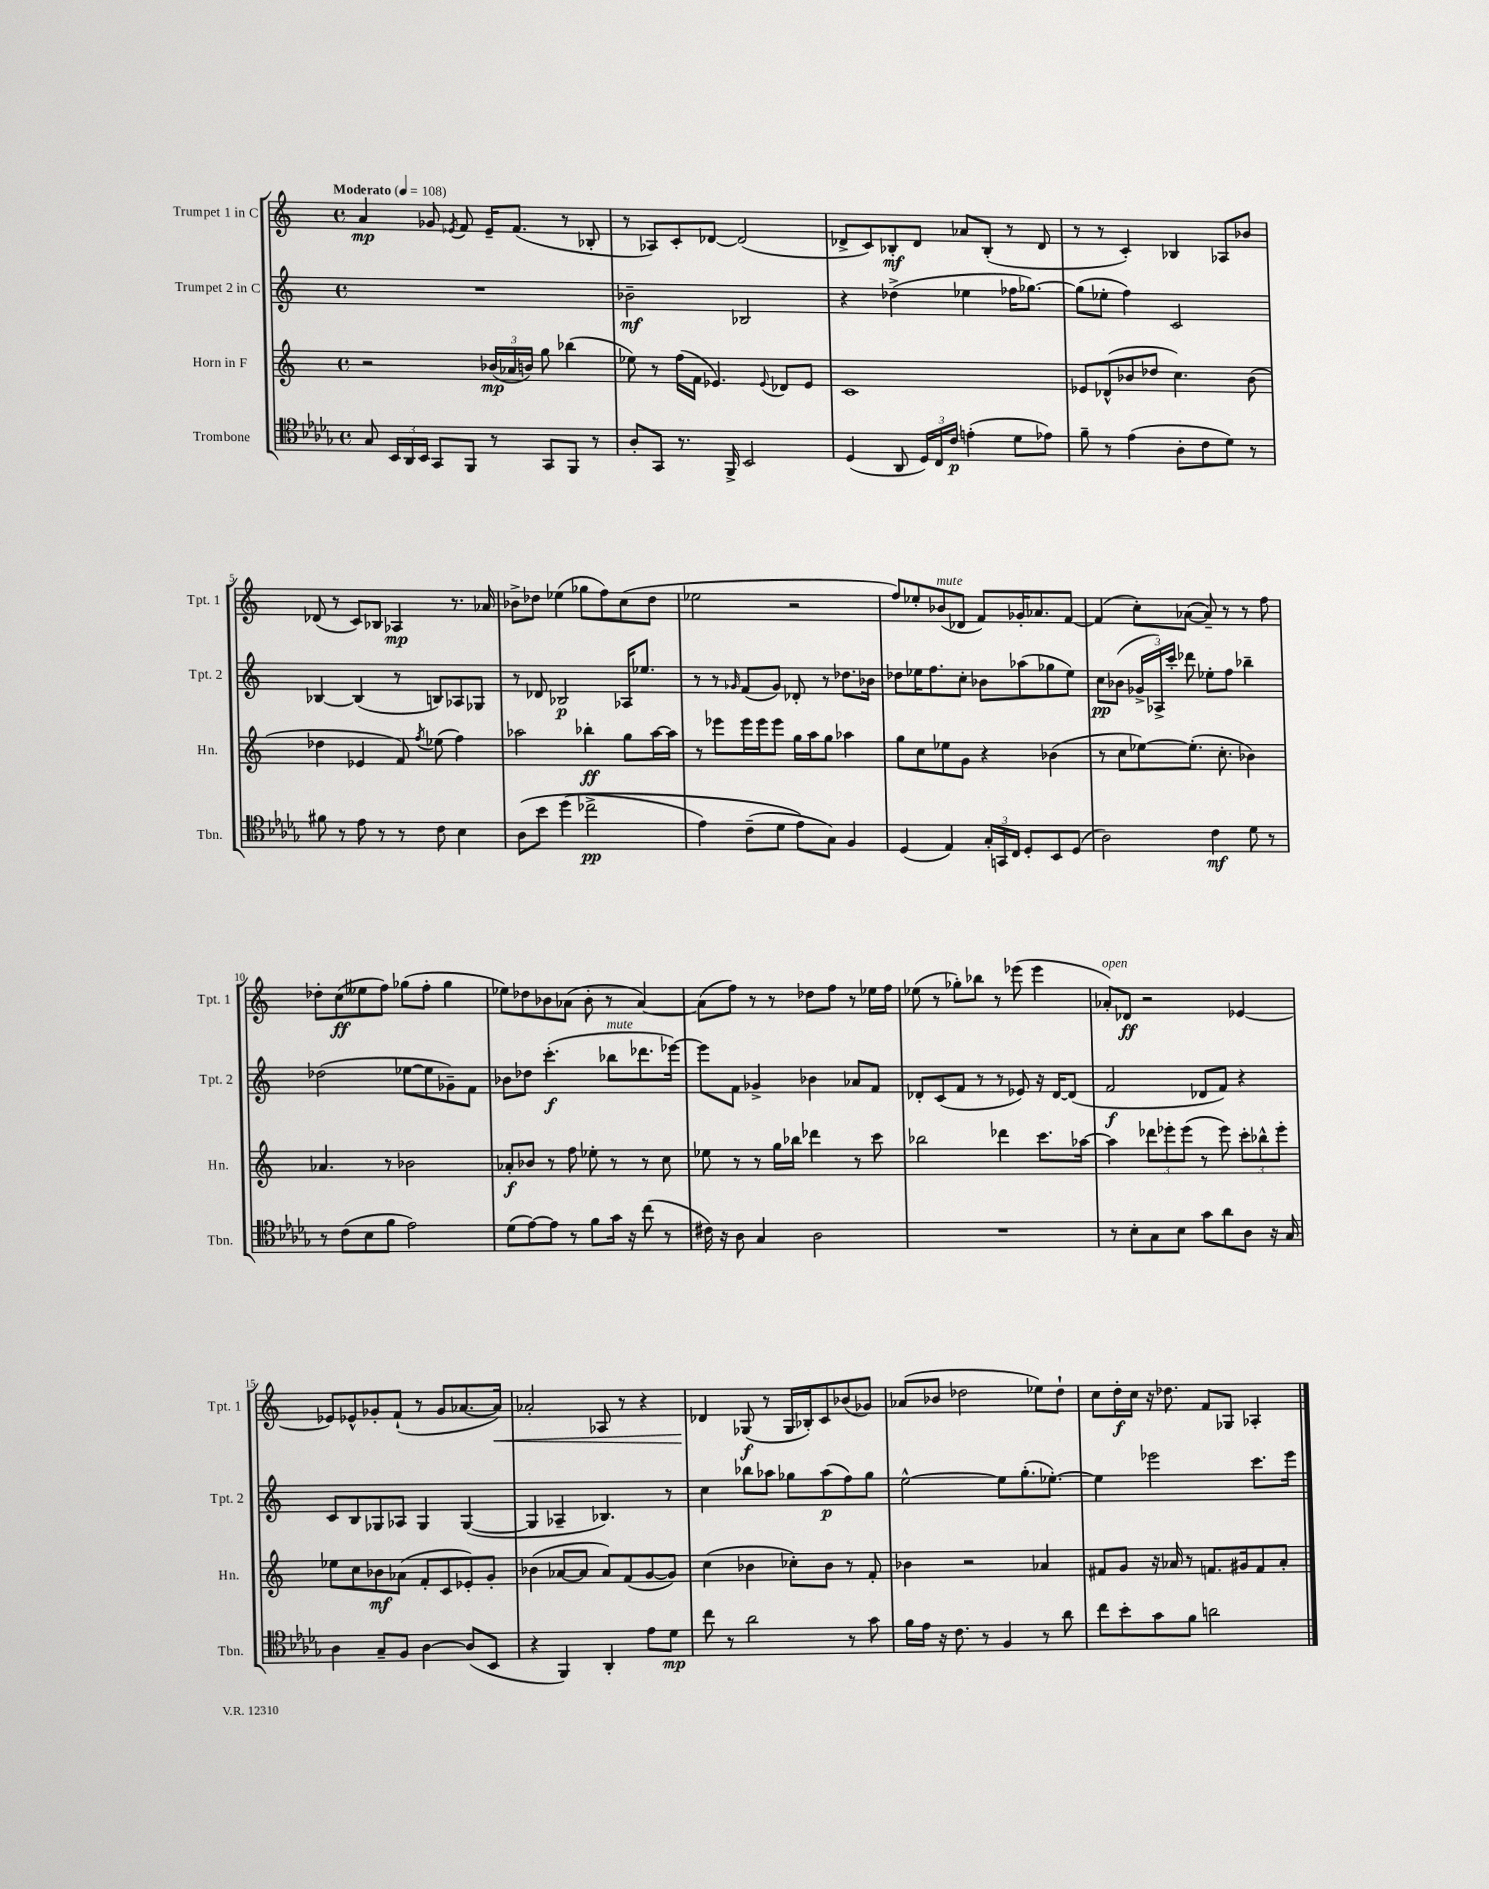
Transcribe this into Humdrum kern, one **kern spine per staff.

**kern	**dynam	**kern	**dynam	**kern	**dynam	**kern	**dynam
*part4	*part4	*part3	*part3	*part2	*part2	*part1	*part1
*staff4	*staff4	*staff3	*staff3	*staff2	*staff2	*staff1	*staff1
*I"Trombone	*	*I"Horn in F	*	*I"Trumpet 2 in C	*	*I"Trumpet 1 in C	*
*I'Tbn.	*	*I'Hn.	*	*I'Tpt. 2	*	*I'Tpt. 1	*
*clefC4	*	*clefG2	*	*clefG2	*	*clefG2	*
*k[b-e-a-d-g-]	*	*k[]	*	*k[]	*	*k[]	*
*M4/4	*	*M4/4	*	*M4/4	*	*M4/4	*
*met(c)	*	*met(c)	*	*met(c)	*	*met(c)	*
*MM108	*	*MM108	*	*MM108	*	*MM108	*
=1	=1	=1	=1	=1	=1	=1	=1
!	!	!	!	!	!	!LO:TX:a:B:t=Moderato	!
8G-/	.	2r	.	1r	.	4a/	mp
24BB-/LL	.	.	.	.	.	.	.
24AA-/	.	.	.	.	.	.	.
24BB-/JJ	.	.	.	.	.	.	.
8GG-/L	.	.	.	.	.	8g-X/	.
.	.	.	.	.	.	8qe-X/	.
8FF/J	.	.	.	.	.	8f/	.
8r	.	(24b-X/LL	mp	.	.	16e-~/KL	.
.	.	24a-X/	.	.	.	.	.
.	.	.	.	.	.	(8.f/J	.
.	.	24bn/JJ)	.	.	.	.	.
8GG-/L	.	8gg\	.	.	.	.	.
8FF/J	.	(4bb-X\	.	.	.	8r	.
8r	.	.	.	.	.	8B-X'/	.
=2	=2	=2	=2	=2	=2	=2	=2
8A-'/L	.	8ee-X\)	.	2b-X~\	mf	8r	.
8GG-/J	.	8r	.	.	.	8A-X/L)	.
8.r	.	(16ff\LL	.	.	.	8c'/	.
.	.	16f\JJ	.	.	.	.	.
.	.	4.e-X/)	.	.	.	[8d-X/J	.
16FF^/	.	.	.	.	.	.	.
2BB-/	.	.	.	2B-X/	.	(2d-/]	.
.	.	8qqe-/	.	.	.	.	.
.	.	8d-X/L	.	.	.	.	.
.	.	8e-/J	.	.	.	.	.
=3	=3	=3	=3	=3	=3	=3	=3
(4D-/	.	1c	.	4r	.	8d-X^/L	.
.	.	.	.	.	.	8c/)	.
8AA-/	.	.	.	(4dd-X^\	.	8B-X'/	mf
24D-/LL)	.	.	.	.	.	8d-/J	.
24C/	.	.	.	.	.	.	.
24c/JJ	p	.	.	.	.	.	.
(4en'\	.	.	.	4ee-X\	.	8a-X/L	.
.	.	.	.	.	.	(8B-'/J	.
8d-\L	.	.	.	16ff-X\KL	.	8r	.
.	.	.	.	[8.gg-X\J)	.	.	.
8e-X\J)	.	.	.	.	.	8d-/	.
=4	=4	=4	=4	=4	=4	=4	=4
8f~\	.	8e-X/L	.	(8gg-\L]	.	8r	.
8r	.	(8d-X^^/	.	8ee-X'\J	.	8r	.
(4e-\	.	8b-X/	.	4ff\)	.	4c'/)	.
.	.	8dd-X/J	.	.	.	.	.
8A-'\L	.	4.cc\)	.	2c/	.	4B-X/	.
8c\	.	.	.	.	.	.	.
8d-\J)	.	.	.	.	.	8A-X/L	.
8r	.	(8b-\	.	.	.	8b-X/J	.
!!LO:LB:g=z
=5	=5	=5	=5	=5	=5	=5	=5
8f#X\	.	4dd-X\	.	[4B-X/	.	(8d-X/	.
8r	.	.	.	.	.	8r	.
8e-\	.	4e-X/	.	(4B-/]	.	8c/L)	.
8r	.	.	.	.	.	8B-X/J	.
8r	.	8f/)	.	8r	.	4A-X/	mp
.	.	8qff/	.	.	.	.	.
8c\	.	(8ee-X\	.	8Bn/L)	.	.	.
4B-\	.	4ff\)	.	8A-X/	.	8.r	.
.	.	.	.	8G-X/J	.	.	.
.	.	.	.	.	.	16a-X/	.
=6	=6	=6	=6	=6	=6	=6	=6
(8A-\L	.	2aa-X\	.	8r	.	8b-X^\L	.
8b-\J	.	.	.	8d-X/	.	8dd-X\J	.
(4dd-\	.	.	.	2B-X/	p	(4ee-X\	.
2cc-X^\	pp	4bb-X'\	ff	.	.	8gg-X\L	.
.	.	.	.	.	.	8ff\)	.
.	.	8gg\L	.	16A-X/KL	.	(8cc\	.
.	.	.	.	8.ee-X/J	.	.	.
.	.	[16aa-\L	.	.	.	8dd-\J	.
.	.	16aa-\JJ]	.	.	.	.	.
=7	=7	=7	=7	=7	=7	=7	=7
4e-\)	.	8r	.	8r	.	2ee-X\	.
.	.	8eee-X\L	.	8r	.	.	.
.	.	.	.	16qqg-X/	.	.	.
(8c~\L	.	16eee-\L	.	(8f/L	.	.	.
.	.	16eee-\J	.	.	.	.	.
8d-\J	.	8eee-\J	.	8g-/J)	.	.	.
8e-\L)	.	16gg\LL	.	8d-X'/	.	2r	.
.	.	16aa\J	.	.	.	.	.
8G-\J)	.	8gg\J	.	8r	.	.	.
4F/	.	4aa-X\	.	8.dd-X\L	.	.	.
.	.	.	.	16b-X\Jk	.	.	.
=8	=8	=8	=8	=8	=8	=8	=8
(4D-/	.	8gg\L	.	8dd-X\L	.	8ff/L)	.
.	.	8cc\	.	16ee-X\K	.	8ee-X'/	.
.	.	.	.	8.ff\	.	.	.
!	!	!	!	!	!	!LO:TX:a:i:t=mute	!
4E-/)	.	8ee-X\	.	.	.	(8b-X/	.
.	.	8g\J	.	8cc'\J	.	8d-X/J	.
24G-'/LL	.	4r	.	8b-X\L	.	8f/L)	.
24GGn/	.	.	.	.	.	.	.
24C/JJ	.	.	.	.	.	.	.
8D-'/L	.	.	.	(8aa-X\	.	16g-X'/K	.
.	.	.	.	.	.	8.a-X/	.
8BB-/	.	(4b-X\	.	8gg-X\	.	.	.
(8D-/J	.	.	.	8ee-\J)	.	[8f/J	.
=9	=9	=9	=9	=9	=9	=9	=9
2A-\)	.	8r	.	8cc\L	pp	(4f/]	.
.	.	8cc\L	.	(8b-X\J	.	.	.
.	.	[8ee-X\)	.	24g-X^/LL	.	8cc'\L)	.
.	.	.	.	24A-X^/)	.	.	.
.	.	.	.	24ccc'/JJ	.	.	.
.	.	(8.ee-'\J]	.	8ddd-X\	.	([8a-X\J	.
4c\	mf	.	.	8ee-X'\L	.	8a-~/])	.
.	.	8.cc'\	.	.	.	.	.
.	.	.	.	8ff\J	.	8r	.
8d-\	.	4b-X\)	.	4bb-X~\	.	8r	.
8r	.	.	.	.	.	8ff\	.
!!LO:LB:g=z
=10	=10	=10	=10	=10	=10	=10	=10
8r	.	4.a-X/	.	(2dd-X\	.	8dd-X'\L	.
(8c\L	.	.	.	.	.	(8cc\	ff
8B-\	.	.	.	.	.	8ee--X\	.
8f\J	.	8r	.	.	.	8ff\J)	.
2e-\)	.	2b-X\	.	[8ee-X\L	.	(8gg-X\L	.
.	.	.	.	8ee-\]	.	8ff'\J	.
.	.	.	.	8g-X~\)	.	4gg-\	.
.	.	.	.	8f\J	.	.	.
=11	=11	=11	=11	=11	=11	=11	=11
(8d-\L	.	8a-X'/L	f	8b-X\L	.	8ee-X\L)	.
[8e-\)	.	8b-X/J	.	8dd-X\J	.	8dd-X\	.
8e-\J]	.	8r	.	(4.ccc'\	f	8b-X\	.
8r	.	8ff\	.	.	.	(8a-X\J	.
8f\L	.	8ee-X'\	.	.	.	8b-'\	.
!	!	!	!	!LO:TX:a:i:t=mute	!	!	!
16g-\Jk	.	8r	.	8bb-X\L	.	8r	.
16r	.	.	.	.	.	.	.
(8cc\	.	8r	.	8.ddd-X\	.	[4a-/)	.
8r	.	8cc\	.	.	.	.	.
.	.	.	.	[16eee-X\Jk)	.	.	.
=12	=12	=12	=12	=12	=12	=12	=12
16c#X\)	.	8ee-X\	.	8eee-\L]	.	(8a-\L]	.
16r	.	.	.	.	.	.	.
8A-\	.	8r	.	8f\J	.	8ff\J)	.
4G-/	.	8r	.	4g-X^/	.	8r	.
.	.	16gg\LL	.	.	.	8r	.
.	.	16bb-X\JJ	.	.	.	.	.
2A-\	.	4ddd-X\	.	4b-X\	.	8dd-X\L	.
.	.	.	.	.	.	8ff\J	.
.	.	8r	.	8a-X/L	.	8r	.
.	.	8ccc\	.	8f/J	.	16ee-X\LL	.
.	.	.	.	.	.	16ff\JJ	.
=13	=13	=13	=13	=13	=13	=13	=13
1r	.	2bb-X\	.	8d-X'/L	.	(8ee-X\	.
.	.	.	.	(8c/	.	8r	.
.	.	.	.	8f/J	.	8gg-X'\L)	.
.	.	.	.	8r	.	8bb-X\J	.
.	.	4ddd-X\	.	8r	.	8r	.
.	.	.	.	8e-X/)	.	(8eee-X\	.
.	.	8.ccc\L	.	16r	.	4eee-\	.
.	.	.	.	[16d-/KL	.	.	.
.	.	.	.	(8d-/J]	.	.	.
.	.	[16aa-X\Jk	.	.	.	.	.
=14	=14	=14	=14	=14	=14	=14	=14
!	!	!	!	!	!	!LO:TX:a:i:t=open	!
8r	.	4aa-\]	.	2f/	f	8a-X'/L)	.
8B-'\L	.	.	.	.	.	8d-X/J	ff
8G-\	.	12ddd-X\L	.	.	.	2r	.
.	.	12eee-X'\	.	.	.	.	.
8B-\J	.	.	.	.	.	.	.
.	.	(12eee-\J	.	.	.	.	.
8g-\L	.	8r	.	8d-X/L	.	.	.
8a-\	.	8eee-\)	.	8f/J)	.	.	.
8A-\J	.	12ccc'\L	.	4r	.	[4e-X/	.
.	.	12bb-X^^\	.	.	.	.	.
16r	.	.	.	.	.	.	.
.	.	12eee-'\J	.	.	.	.	.
16G-/	.	.	.	.	.	.	.
!!LO:LB:g=z
=15	=15	=15	=15	=15	=15	=15	=15
4A-\	.	8ee-X\L	.	8c/L	.	8e-X/L]	.
.	.	8cc\	.	8B/	.	8e-X^^/	.
8G-~/L	.	8b-X\	mf	8G-X/	.	8g-X'/	.
8F/J	.	(8a-X\J	.	8A-X/J	.	(8f`/J	.
[4A-\	.	8f'/L	.	4G-/	.	8r	.
.	.	8c/	.	.	.	8g-/L	.
(8A-/L]	.	8e-X'/)	.	([4G-/	.	[8.a-X/	.
8BB-/J	.	8g'/J	.	.	.	.	.
!	!	!	!	!	!	!	!LO:HP:b
.	.	.	.	.	.	16a-/Jk])	<
=16	=16	=16	=16	=16	=16	=16	=16
4r	.	(4b-X\	.	4G-/]	.	2a-X'/	.
4FF/)	.	[8a-X/L	.	4A-X~/	.	.	.
.	.	8a-/J]	.	.	.	.	.
4AA-'/	.	8a-/L)	.	4.B-X/)	.	8A-X/	.
.	.	(8f/	.	.	.	8r	.
8e-\L	.	[8g/	.	.	.	4r	.
8d-\J	mp	8g/J])	.	8r	.	.	.
=17	=17	=17	=17	=17	=17	=17	=17
8cc\	.	(4cc\	.	4cc\	.	4d-X/	.
8r	.	.	.	.	.	.	.
2a-\	.	4b-X\	.	8bb-X\L	.	(8G-X/	[ f
.	.	.	.	8aa-X\J	.	8r	.
.	.	8cc-X'\L)	.	8gg-X\L	.	16G-/LL	.
.	.	.	.	.	.	16B-X'/J)	.
.	.	8b-\J	.	(8aa-\	p	8c/	.
8r	.	8r	.	8ff\)	.	(8b-X/	.
8g-\	.	8f'/	.	8gg-\J	.	8g-X/J)	.
=18	=18	=18	=18	=18	=18	=18	=18
16f\LL	.	4b-X\	.	[2ee^^\	.	(8a-X/L	.
16e-\JJ	.	.	.	.	.	.	.
16r	.	.	.	.	.	8b-X/J	.
8.c\	.	.	.	.	.	.	.
.	.	2r	.	.	.	2dd-X\	.
8r	.	.	.	.	.	.	.
4F/	.	.	.	8ee\L]	.	.	.
.	.	.	.	(8.gg'\	.	.	.
8r	.	4a-X/	.	.	.	8ee-X\L)	.
.	.	.	.	[8.ee-X'\J)	.	.	.
8a-\	.	.	.	.	.	8dd-`\J	.
=19	=19	=19	=19	=19	=19	=19	=19
8cc\L	.	8f#X/L	.	4ee-\]	.	8cc\L	.
8b-'\	.	8g/J	.	.	.	16dd'\L	f
.	.	.	.	.	.	16cc\JJ	.
8g-\	.	16r	.	2eee-X\	.	16r	.
.	.	16a-X/	.	.	.	8.dd-X\	.
8f\J	.	8r	.	.	.	.	.
2an\	.	8.fn/L	.	.	.	8f/L	.
.	.	.	.	.	.	8G-X/J	.
.	.	16g#X/k	.	.	.	.	.
.	.	8f/	.	8.ccc\L	.	4A-X'/	.
.	.	8a-'/J	.	.	.	.	.
.	.	.	.	16eee-\Jk	.	.	.
==	==	==	==	==	==	==	==
*-	*-	*-	*-	*-	*-	*-	*-
